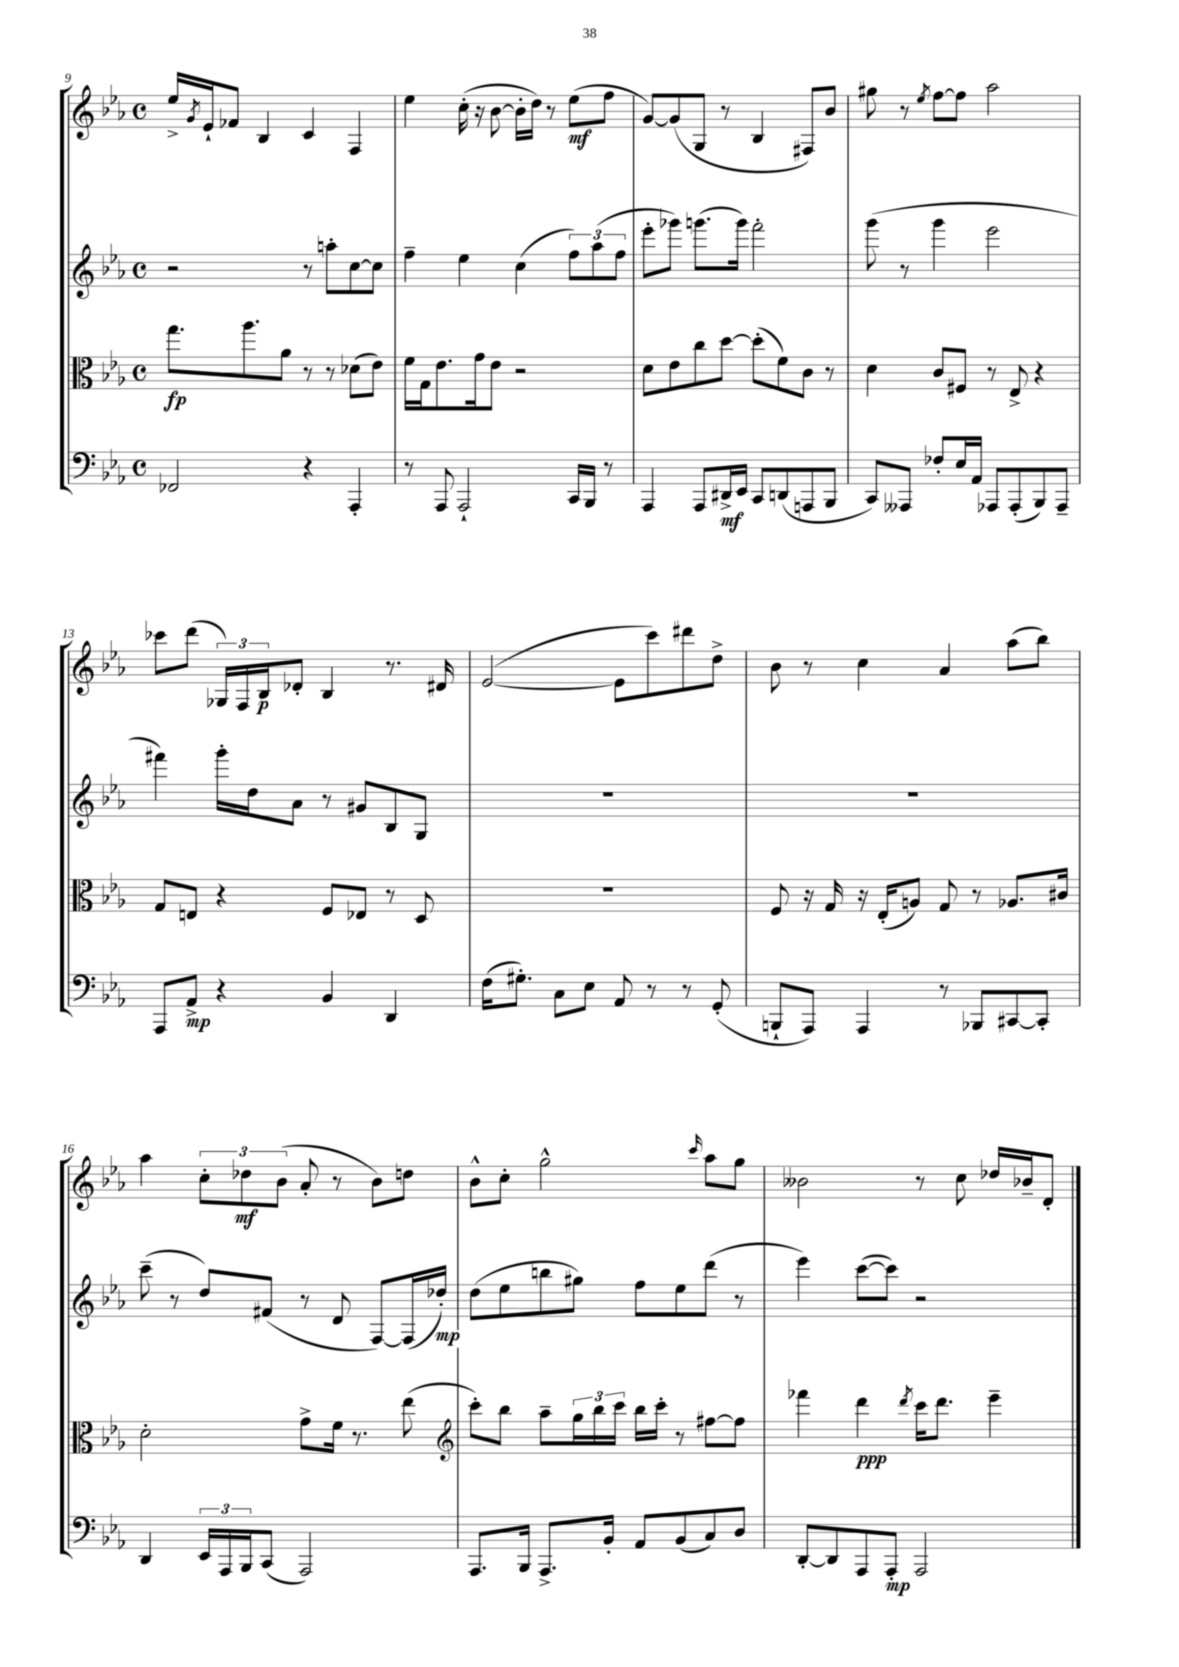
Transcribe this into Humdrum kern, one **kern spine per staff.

**kern	**kern	**kern	**kern
*staff4	*staff3	*staff2	*staff1
*clefF4	*clefC3	*clefG2	*clefG2
*k[b-e-a-]	*k[b-e-a-]	*k[b-e-a-]	*k[b-e-a-]
*M4/4	*M4/4	*M4/4	*M4/4
*met(c)	*met(c)	*met(c)	*met(c)
2FF-/	8.gg\L	2r	16ee-^/LL
.	.	.	8qg/
.	.	.	16e-`/J
.	.	.	8f-/J
.	8.aa-\	.	.
.	.	.	4B-/
.	8a-\J	.	.
4r	8r	8r	4c/
.	8r	8aa'\L	.
4AAA-'/	(8d-\L	[8cc\	4F/
.	8e-\J)	8cc\]J	.
=	=	=	=
8r	16f\LL	4ff~\	4ee-\
.	16G\J	.	.
8AAA-/	8.e-\	.	.
2AAA-`/	.	4ee-\	(16cc'\
.	16g\k	.	16r
.	8e-\J	.	[8b-\
.	2r	(4cc\	16b-'\]LL
.	.	.	16dd\JJ)
.	.	.	8r
16CC/LL	.	12ff\L)	(8ee-\L
16BBB-/JJ	.	.	.
.	.	(12aa-\	.
8r	.	.	8ff\J
.	.	12ff\J	.
=	=	=	=
4AAA-/	8d\L	8eee-'\L	[8g/L)
.	8e-\	8ggg-\J)	(8g/]
8AAA-/L	8cc\	(8.ggg\L	8G/J
16DD#^/L	[8dd\J	.	8r
16EE-/JJ	.	16ggg\Jk)	.
8CC/L	(8dd'\]L	2fff'\	4B-/
(8DD/	8f\)	.	.
8AAA/	8c\J	.	8F#/L)
8BBB-/J	8r	.	8b-/J
=	=	=	=
8CC/L)	4d\	(8ggg\	8gg#\
8AAA--/J	.	8r	8r
.	.	.	8qee-/
8F-'/L	8c/L	4ggg\	[8ff\L
16E-/L	8F#/J	.	8ff\]J
16AA-/JJ	.	.	.
8AAA-/L	8r	2eee-\	2aa-\
(8AAA-'/	8E-^/	.	.
8BBB-/)	4r	.	.
8AAA-~/J	.	.	.
=	=	=	=
8AAA-/L	8G/L	4fff#\)	8ccc-\L
8AA-^/J	8E/J	.	(8ddd\J
4r	4r	16ggg'\LL	24G-/LL)
.	.	.	24F/
.	.	16dd\J	.
.	.	.	24B-/J
.	.	8a-\J	8d-'/J
4BB-/	8F/L	8r	4B-/
.	8E-/J	8g#/L	.
4DD/	8r	8B-/	8.r
.	8D/	8G/J	.
.	.	.	16d#/
=	=	=	=
(16F\LK	1r	1r	([2e-/
8.G#'\J)	.	.	.
8C\L	.	.	.
8E-\J	.	.	.
8AA-/	.	.	8e-\]L
8r	.	.	8ccc\)
8r	.	.	8ddd#\
(8GG'/	.	.	8dd^\J
=	=	=	=
8BBB`/L	8F/	1r	8b-\
8AAA-/J)	16r	.	8r
.	16G/	.	.
4AAA-/	16r	.	4cc\
.	(16E-'/LK	.	.
.	8A/J)	.	.
8r	8G/	.	4a-/
8BBB-/L	8r	.	.
[8CC#/	8.A-/L	.	(8aa-\L
8CC#'/]J	.	.	8bb-\J)
.	16c#/Jk	.	.
=	=	=	=
4DD/	2d'\	(8ccc~\	4aa-\
.	.	8r	.
24EE-/LL	.	8dd/L)	12cc'\L
24AAA-/	.	.	.
24BBB-/J	.	.	12dd-\
(8CC/J	.	(8f#/J	.
.	.	.	(12b-\J
2AAA-/)	8g^\L	8r	8a-'/
.	16f\Jk	8d/	8r
.	8.r	.	.
.	.	[8F/L)	8b-\L)
.	(8ee-\	(16F/]L	8dd\J
.	.	16dd-'/JJ)	.
=	=	=	=
*	*clefG2	*	*
8.AAA-/L	8ccc'\L)	(8dd\L	8b-^^\L
.	8bb-\J	8ee-\	8cc'\J
16BBB-/Jk	.	.	.
8.AAA-^/L	8aa-~\L	8bb\	2gg^^\
.	24gg\L	8gg#\J)	.
.	24bb-\	.	.
16BB-'/Jk	.	.	.
.	24ccc\JJ	.	.
8AA-/L	16bb-\LL	8ff\L	.
.	16ccc'\JJ	.	.
(8BB-/	8r	8ee-\	.
.	.	.	16qqccc/
8C/)	[8ff#\L	(8ddd\J	8aa-\L
8D/J	8ff#\]J	8r	8gg\J
=	=	=	=
[8DD'/L	4fff-\	4eee-\)	2b--\
8DD/]	.	.	.
8AAA-/	4ddd\	([8ccc\L	.
8AAA-'/J	.	8ccc\]J)	.
.	8qddd/	.	.
2AAA-/	16ccc\LK	2r	8r
.	8.ddd\J	.	.
.	.	.	8cc\
.	4eee-~\	.	16dd-/LL
.	.	.	16b-~/J
.	.	.	8d'/J
==	==	==	==
*-	*-	*-	*-
